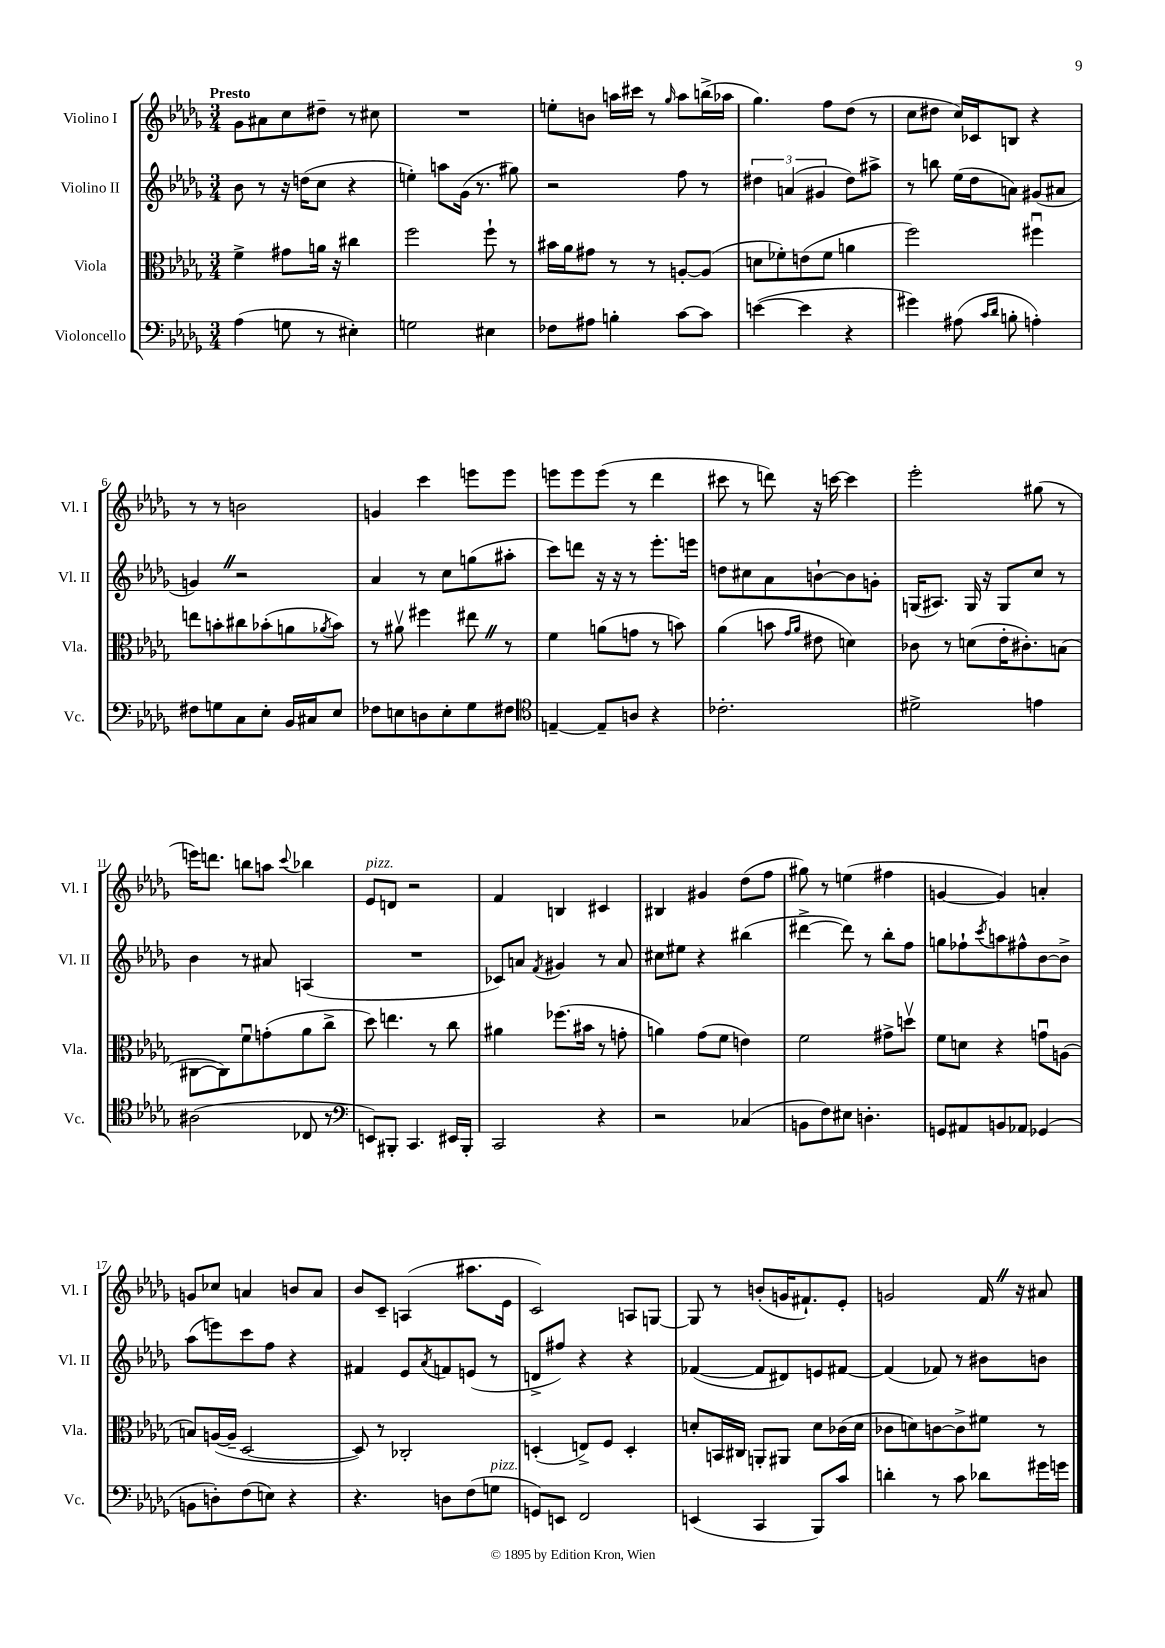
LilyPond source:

<<
\new StaffGroup <<
\new Staff = "s0" \with { instrumentName = "Violino I" shortInstrumentName = "Vl. I" } {
    \clef treble \key des \major \numericTimeSignature \time 3/4 \tempo "Presto"
    ges'8 ais'8 c''8 dis''8-- r8 cis''8 |
    R2. |
    e''8-. b'8 a''16 cis'''16 r8 \grace { ges''16 } a''8 b''16->( aes''16 |
    ges''4.) f''8 des''8( r8 |
    c''8 dis''8 c''16) ces'16 b8 r4 |
    r8 r8 b'2 |
    g'4 c'''4 e'''8 e'''8 |
    e'''8 e'''8 e'''8( r8 des'''4 |
    cis'''8 r8 d'''8) r16 c'''16~ c'''4 |
    ees'''2-. gis''8( r8 |
    e'''16) d'''8. b''8 a''8 \appoggiatura { c'''8 } bes''4 |
    ees'8^\markup { \italic "pizz." } d'8 r2 |
    f'4 b4 cis'4 |
    bis4 gis'4 des''8( f''8 |
    gis''8) r8 e''4( fis''4 |
    g'4~ g'4) a'4-. |
    g'8 ces''8 a'4 b'8 a'8 |
    bes'8 c'8-- a4( ais''8. ees'16 |
    c'2) a8 g8~ |
    g8 r8 b'8-.( g'16 fis'8.-!) ees'8-. |
    g'2 f'16 \once \override BreathingSign.text = \markup { \musicglyph "scripts.caesura.straight" } \breathe r16 ais'8 \bar "|." |
}
\new Staff = "s1" \with { instrumentName = "Violino II" shortInstrumentName = "Vl. II" } {
    \clef treble \key des \major \numericTimeSignature \time 3/4
    bes'8 r8 r16 d''16( c''8 r4 |
    e''4-.) a''8 ges'16( r8. gis''8) |
    r2 f''8 r8 |
    \tuplet 3/2 { dis''4 a'4( gis'4 } dis''8) ais''8-> |
    r8 b''8 ees''16( des''16 a'8) gis'8( ais'8 |
    g'4) \once \override BreathingSign.text = \markup { \musicglyph "scripts.caesura.straight" } \breathe r2 |
    aes'4 r8 c''8 g''8( ais''8-. |
    c'''8) d'''8 r16 r16 r8 ees'''8.-. e'''16 |
    d''8 cis''8 aes'8 b'8~-! b'8 g'8-. |
    g16( ais8.) g16 r16 g8 c''8 r8 |
    bes'4 r8 ais'8 a4( |
    R2. |
    ces'8) a'8 \acciaccatura { f'8 } gis'4 r8 a'8 |
    cis''8 eis''8 r4 bis''4( |
    dis'''4~-> dis'''8) r8 bes''8-. f''8 |
    g''8 fes''8-! \acciaccatura { c'''8 } a''8 fis''8-^ bes'8~ bes'8-> |
    aes''8( e'''8) c'''8 f''8 r4 |
    fis'4 ees'8 \acciaccatura { aes'8 } f'8 e'8( r8 |
    d'8-> fis''8) r4 r4 |
    fes'4~( fes'8 dis'8) e'8 fis'8~ |
    fis'4( fes'8) r8 bis'8 b'8 \bar "|." |
}
\new Staff = "s2" \with { instrumentName = "Viola" shortInstrumentName = "Vla." } {
    \clef alto \key des \major \numericTimeSignature \time 3/4
    f'4-> gis'8 a'16 r16 cis''4 |
    f''2 f''8-! r8 |
    bis'16 aes'16 gis'8 r8 r8 a8~-. a8( |
    d'8 fes'8-.) e'8( fes'8 a'4 |
    f''2) fis''4\downbow |
    e''8 b'8-. cis''8 bes'8-.( a'8 \acciaccatura { aes'8 } bes'8) |
    r8 ais'8\upbow fis''4 eis''8 \once \override BreathingSign.text = \markup { \musicglyph "scripts.caesura.straight" } \breathe r8 |
    f'4 a'8( g'8 r8 b'8) |
    aes'4( b'8 \grace { ges'16 aes'16 } eis'8 d'4) |
    ces'8 r8 d'8( ees'16-. cis'8.-.) b8( |
    cis8~ cis8) f'8\downbow g'8-.( aes'8 c''8-> |
    des''8) e''4. r8 c''8 |
    ais'4 fes''8.( bis'16 r8 g'8-. |
    a'4) ges'8( f'8 e'4) |
    f'2 gis'8-> d''8\upbow |
    f'8 d'8 r4 g'8\downbow a8( |
    b8) a16~( a16-- des2~ |
    des8) r8 ces2-. |
    d4-.( e8->) f8 d4-. |
    d'8-. b,16 cis16 a,8-. ais,8 d'8 ces'16( d'16 |
    ces'8 d'8) c'8~ c'8-> fis'8 r8 \bar "|." |
}
\new Staff = "s3" \with { instrumentName = "Violoncello" shortInstrumentName = "Vc." } {
    \clef bass \key des \major \numericTimeSignature \time 3/4
    aes4( g8 r8 eis4-.) |
    g2 eis4 |
    fes8 ais8 b4-. c'8~ c'8 |
    e'4~( e'4 r4 |
    gis'4) ais8( \grace { c'16 des'16 } b8-. a4-.) |
    fis8 g8 c8 ees8-. bes,16 cis16 ees8 |
    fes8 e8 d8 e8-. ges8 fis8 |
    \clef tenor e4~-- e8-- a8 r4 |
    ces'2.-. |
    dis'2-> e'4 |
    ais2( ces8 r8 |
    \clef bass e,8) bis,,8-. c,4. eis,16 bis,,16-. |
    c,2 r4 |
    r2 ces4( |
    b,8 f8) eis8 d4.-. |
    g,8 ais,8 b,8 aes,8 ges,4( |
    b,8 d8-.) f8( e8) r4 |
    r4. d8 f8( g8^\markup { \italic "pizz." } |
    g,8) e,8 f,2 |
    e,4( c,4 bes,,8) c'8 |
    d'4-. r8 c'8 des'8 gis'16 g'16 \bar "|." |
}
>>
>>
